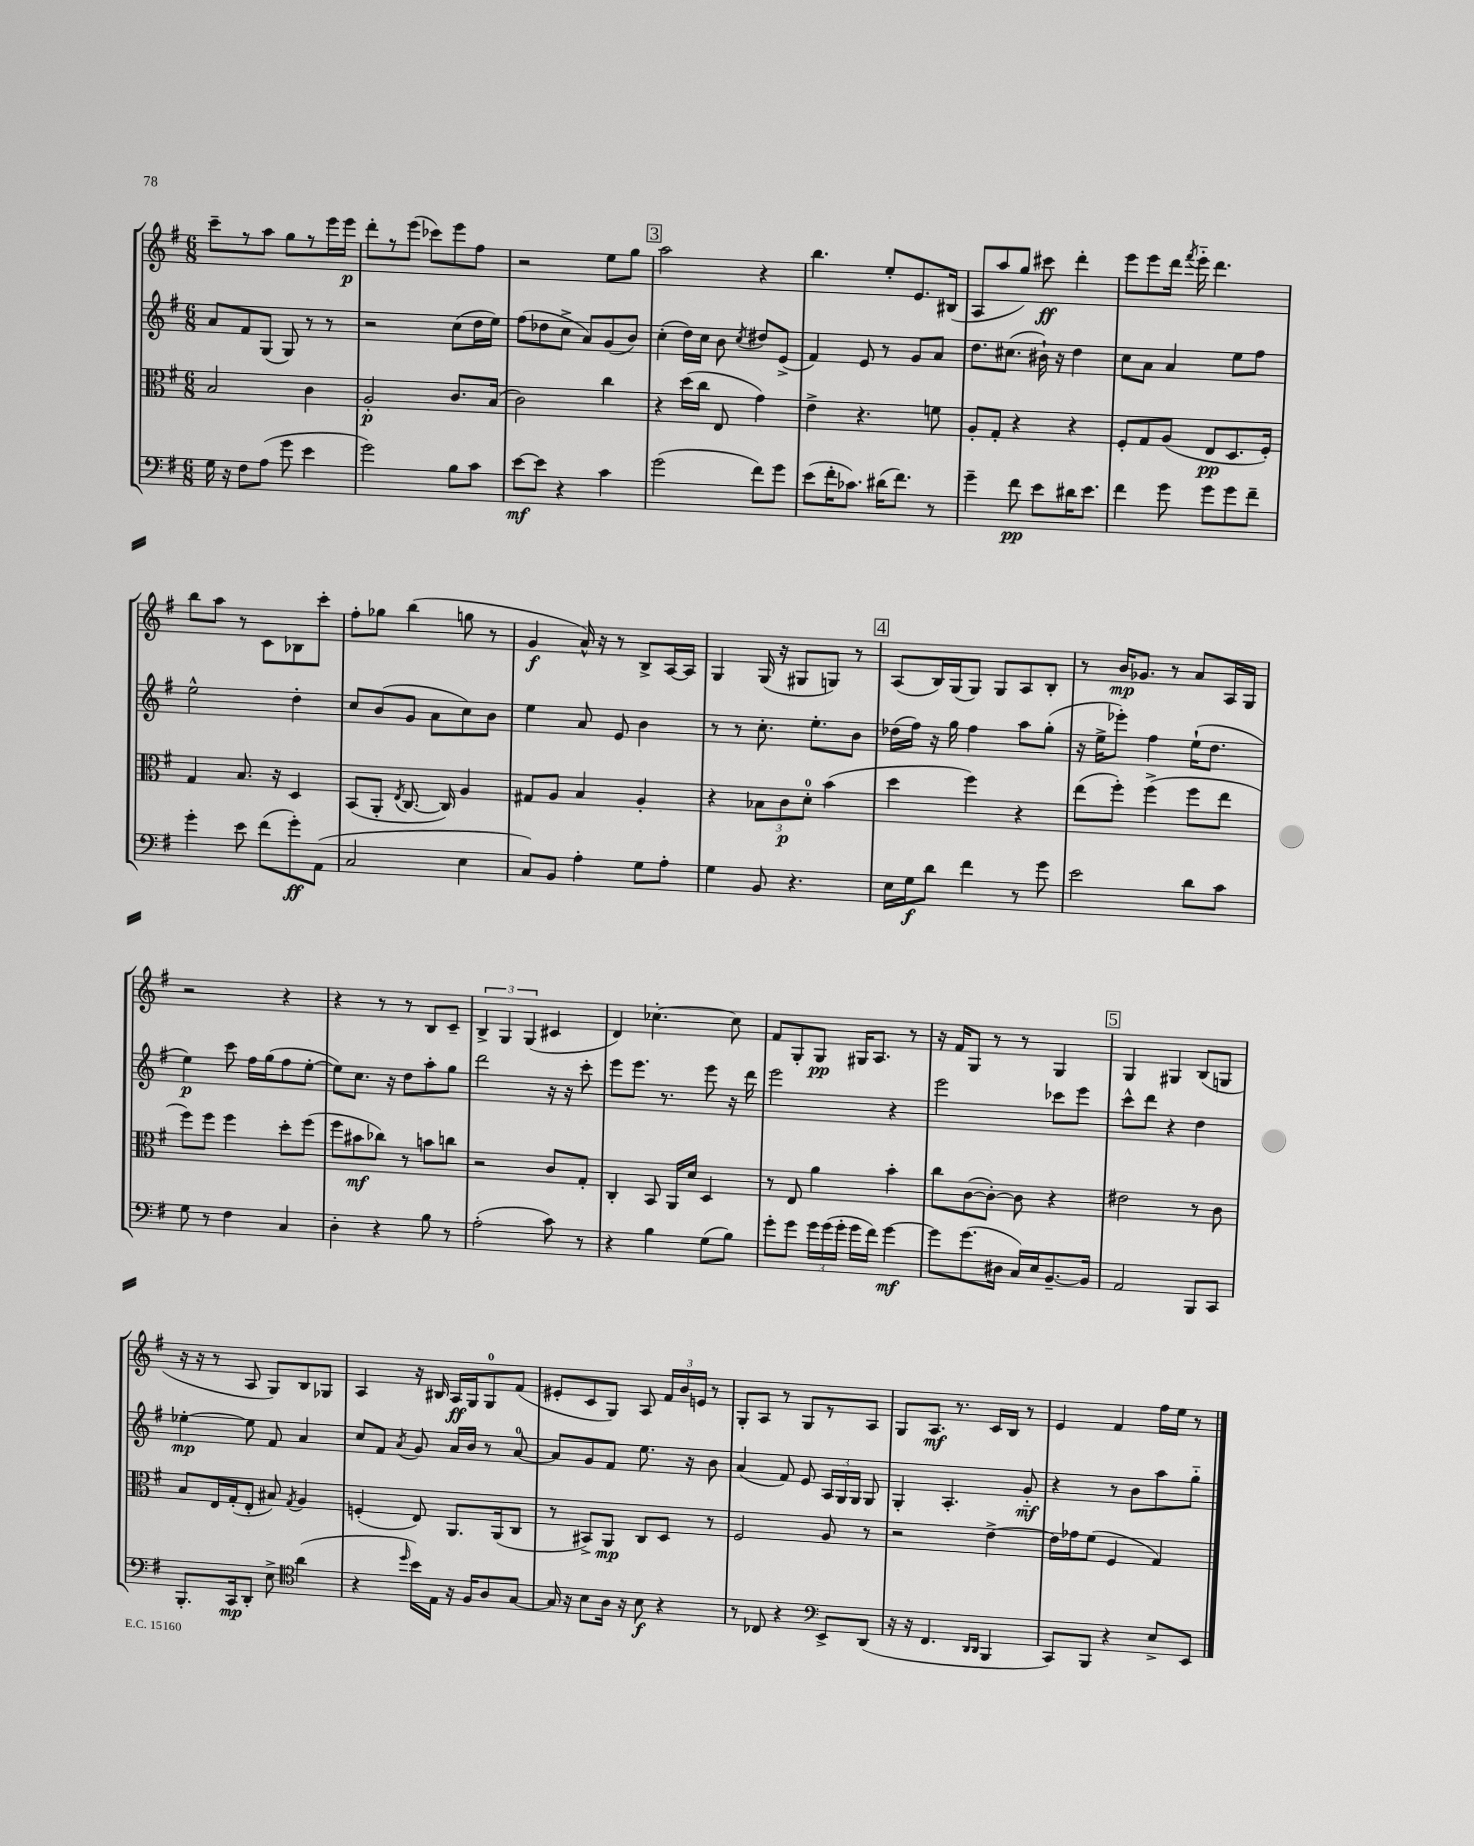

**kern	**dynam	**kern	**dynam	**kern	**dynam	**kern	**dynam
*part4	*part4	*part3	*part3	*part2	*part2	*part1	*part1
*staff4	*staff4	*staff3	*staff3	*staff2	*staff2	*staff1	*staff1
*clefF4	*	*clefC3	*	*clefG2	*	*clefG2	*
*k[f#]	*	*k[f#]	*	*k[f#]	*	*k[f#]	*
*M6/8	*	*M6/8	*	*M6/8	*	*M6/8	*
=86	=86	=86	=86	=86	=86	=86	=86
16G\	.	2B/	.	8a/L	.	8ccc~\L	.
16r	.	.	.	.	.	.	.
8F#\L	.	.	.	8f#/	.	8r	.
(8A\J	.	.	.	(8G/J	.	8aa\J	.
8g\	.	.	.	8G/)	.	8gg\L	.
4e\	.	4c\	.	8r	.	8r	.
.	.	.	.	8r	.	16eee\L	.
.	.	.	.	.	.	16eee\JJ	p
=87	=87	=87	=87	=87	=87	=87	=87
2g\)	.	2A'/	p	2r	.	8ddd'\L	.
.	.	.	.	.	.	8r	.
.	.	.	.	.	.	(8eee\J	.
.	.	.	.	.	.	8ccc-X\L)	.
8B\L	.	8.c/L	.	(8cc\L	.	8eee\	.
8c\J	.	.	.	16dd\L	.	8ff#\J	.
.	.	(16B/Jk	.	16ee\JJ)	.	.	.
=88	=88	=88	=88	=88	=88	=88	=88
[8e\L	mf	2c\)	.	(8ff#\L	.	2r	.
8e\J]	.	.	.	8dd-X\	.	.	.
4r	.	.	.	8cc^\J	.	.	.
.	.	.	.	8a/L)	.	.	.
4c\	.	4cc\	.	(8g/	.	8ee\L	.
.	.	.	.	8b/J)	.	8gg\J	.
!!LO:REH:place=s1:t=3
=89	=89	=89	=89	=89	=89	=89	=89
(2g\	.	4r	.	(4cc'\	.	2aa\	.
.	.	(16dd\LL	.	16dd\LL)	.	.	.
.	.	16cc\JJ	.	16cc\JJ	.	.	.
.	.	8E/	.	8b\	.	.	.
.	.	.	.	8qcc/	.	.	.
8f#\L)	.	4g\)	.	8dd#X/L	.	4r	.
8g\J	.	.	.	(8e^/J	.	.	.
=90	=90	=90	=90	=90	=90	=90	=90
(8e\L	.	4e^\	.	4f#/)	.	4.bb\	.
16f#'\K	.	.	.	.	.	.	.
8.c-X\J)	.	.	.	.	.	.	.
.	.	4.r	.	8e/	.	.	.
(16d#X\KL	.	.	.	8r	.	8ee'/L	.
8.f#\J)	.	.	.	.	.	.	.
.	.	.	.	8g/L	.	8.e/	.
8r	.	8fn\	.	8a/J	.	.	.
.	.	.	.	.	.	(16B#X/Jk	.
=91	=91	=91	=91	=91	=91	=91	=91
4g~\	.	8A'/L	.	8.dd\L	.	8A/L	.
.	.	8G'/J	.	.	.	8aa/	.
.	.	.	.	(8.cc#X\J	.	.	.
8f#\	pp	4r	.	.	.	8gg/J)	.
8e\L	.	.	.	16b#X`\)	.	8ccc#X\	ff
.	.	.	.	16r	.	.	.
16d#X\K	.	4r	.	4dd\	.	4ddd'\	.
8.e\J	.	.	.	.	.	.	.
=92	=92	=92	=92	=92	=92	=92	=92
4f#\	.	8F#'/L	.	8cc\L	.	8eee\L	.
.	.	8G/	.	8a\J	.	8eee\	.
8g\	.	(8A/J	.	4a/	.	16ddd\Jk	.
.	.	.	.	.	.	8qfff#/	.
.	.	.	.	.	.	16eee\	.
8g\L	.	8E/L	pp	.	.	4.ddd\	.
8g\	.	8.D/	.	8ee\L	.	.	.
8f#~\J	.	.	.	8ff#\J	.	.	.
.	.	16F#'/Jk)	.	.	.	.	.
!!LO:LB:g=z
=93	=93	=93	=93	=93	=93	=93	=93
4g'\	.	4G/	.	2ee^^\	.	8bb\L	.
.	.	.	.	.	.	8aa\J	.
8e\	.	8.B/	.	.	.	8r	.
(8f#\L	.	.	.	.	.	8c\L	.
.	.	16r	.	.	.	.	.
8g'\)	ff	4D/	.	4dd'\	.	8B-X\	.
(8AA\J	.	.	.	.	.	8ccc'\J	.
=94	=94	=94	=94	=94	=94	=94	=94
2C/	.	(8BB/L	.	8cc/L	.	8ff#'\L	.
.	.	8AA'/J	.	(8b/	.	8gg-X\J	.
.	.	8qE/	.	.	.	.	.
.	.	[8.C/	.	8g/J	.	(4bb\	.
.	.	.	.	8a\L	.	.	.
.	.	16C/])	.	.	.	.	.
4E\	.	4A/	.	8cc\)	.	8ggn\	.
.	.	.	.	8b\J	.	8r	.
=95	=95	=95	=95	=95	=95	=95	=95
8C/L)	.	8G#X/L	.	4ee\	.	4g/	f
8BB/J	.	8A/J	.	.	.	.	.
4A'\	.	4B/	.	8a/	.	16a^^/)	.
.	.	.	.	.	.	16r	.
.	.	.	.	8e/	.	8r	.
8G\L	.	4A'/	.	4b\	.	8B^/L	.
8A'\J	.	.	.	.	.	[16A/L	.
.	.	.	.	.	.	16A/JJ]	.
=96	=96	=96	=96	=96	=96	=96	=96
4G\	.	4r	.	8r	.	4G/	.
.	.	.	.	8r	.	.	.
8BB/	.	12B-X\L	.	8.cc'\	.	(16G/	.
.	.	.	.	.	.	16r	.
.	.	12c\	p	.	.	.	.
4.r	.	.	.	.	.	8G#X/L	.
.	.	12d'\J	.	.	.	.	.
.	.	.	.	8.ee'\L	.	.	.
.	.	(4b\	.	.	.	8Gn/J)	.
.	.	.	.	8b\J	.	8r	.
!!LO:REH:place=s1:t=4
=97	=97	=97	=97	=97	=97	=97	=97
16E\LL	.	4dd\	.	(16dd-X\LL	.	(8A/L	.
16G\J	f	.	.	16ff#\JJ)	.	.	.
8d\J	.	.	.	16r	.	16B/L)	.
.	.	.	.	16gg\	.	(16G/J	.
4f#\	.	4ff#\)	.	4ff#\	.	8G/J)	.
.	.	.	.	.	.	8G/L	.
8r	.	4r	.	8aa\L	.	8A/	.
8g\	.	.	.	(8gg'\J	.	8B'/J	.
=98	=98	=98	=98	=98	=98	=98	=98
2e\	.	(8ee\L	.	16r	.	8r	.
.	.	.	.	16ee^\KL	.	.	.
.	.	8ff#'\J)	.	8eee-X'\J)	.	16b/KL	mp
.	.	.	.	.	.	8.g-X/J	.
.	.	(4ff#^\	.	4ff#\	.	.	.
.	.	.	.	.	.	8r	.
8d\L	.	8ff#\L	.	(16ee`\KL	.	8a/L	.
.	.	.	.	8.dd\J	.	.	.
8c\J	.	8ee\J	.	.	.	16A/L	.
.	.	.	.	.	.	16G/JJ	.
!!LO:LB:g=z
=99	=99	=99	=99	=99	=99	=99	=99
8G\	.	8ff#\L)	.	4ee\)	p	2r	.
8r	.	8ff#\J	.	.	.	.	.
4F#\	.	4ff#\	.	8ccc\	.	.	.
.	.	.	.	16ff#\LL	.	.	.
.	.	.	.	(16gg\J	.	.	.
4C/	.	8dd'\L	.	8ff#\	.	4r	.
.	.	(8ff#\J	.	[8ee'\J	.	.	.
=100	=100	=100	=100	=100	=100	=100	=100
4D'\	.	8ff#\L	.	8ee\L])	.	4r	.
.	.	8b#X\	mf	8.cc\J	.	.	.
4r	.	8cc-X\J)	.	.	.	8r	.
.	.	.	.	16r	.	.	.
.	.	8r	.	8dd\L	.	8r	.
8B\	.	8bn\L	.	8aa'\	.	8B/L	.
8r	.	8ccn\J	.	8gg\J	.	8c~/J	.
=101	=101	=101	=101	=101	=101	=101	=101
(2A'\	.	2r	.	2ddd\	.	6B^/	.
.	.	.	.	.	.	6G/	.
.	.	.	.	.	.	(6G/	.
8c\)	.	8c/L	.	16r	.	4c#X/	.
.	.	.	.	16r	.	.	.
8r	.	8G'/J	.	8ccc'\	.	.	.
=102	=102	=102	=102	=102	=102	=102	=102
4r	.	4C'/	.	8eee\L	.	4d/)	.
.	.	.	.	8.eee\J	.	.	.
4B\	.	8BB/	.	.	.	[4.cc-X'\	.
.	.	.	.	8.r	.	.	.
.	.	16AA/LL	.	.	.	.	.
.	.	16d/JJ	.	.	.	.	.
(8G\L	.	4D/	.	8eee\	.	.	.
8B\J)	.	.	.	16r	.	8cc-\]	.
.	.	.	.	16ddd\	.	.	.
=103	=103	=103	=103	=103	=103	=103	=103
8g'\L	.	8r	.	2eee\	.	8f#/L	.
8g\J	.	8E/	.	.	.	8G'/	.
24g\LL	.	4a\	.	.	.	8G/J	pp
(24g\	.	.	.	.	.	.	.
24g'\JJ	.	.	.	.	.	.	.
16g\LL	.	.	.	.	.	16G#X/KL	.
16f#\JJ)	.	.	.	.	.	8.A/J	.
[4g\	mf	4b'\	.	4r	.	.	.
.	.	.	.	.	.	8r	.
=104	=104	=104	=104	=104	=104	=104	=104
8g\L]	.	8cc\L	.	2eee\	.	16r	.
.	.	.	.	.	.	16f#/KL	.
(8.g\	.	([8c\	.	.	.	8G/J	.
.	.	8c'\J_)	.	.	.	8r	.
16D#X\Jk	.	.	.	.	.	.	.
16C/LL)	.	8c\]	.	.	.	8r	.
16E/J	.	.	.	.	.	.	.
[8.BB~/	.	4r	.	8ccc-X\L	.	4G/	.
.	.	.	.	8eee\J	.	.	.
16BB/Jk]	.	.	.	.	.	.	.
!!LO:REH:place=s1:t=5
=105	=105	=105	=105	=105	=105	=105	=105
2AA/	.	2e#X\	.	8ccc^^\L	.	4G/	.
.	.	.	.	8ddd\J	.	.	.
.	.	.	.	4r	.	4G#X/	.
8BBB/L	.	8r	.	4dd\	.	(8B/L	.
8CC/J	.	8c\	.	.	.	8Gn/J	.
!!LO:LB:g=z
=106	=106	=106	=106	=106	=106	=106	=106
8.BBB'/L	.	8B/L	.	[4ee-X'\	mp	16r	.
.	.	.	.	.	.	16r	.
.	.	16E/L	.	.	.	8r	.
16CC/k	mp	(16G'/J	.	.	.	.	.
8DD'/J	.	8E'/J	.	8ee-\]	.	8A/	.
8E^\	.	8B#X/)	.	8f#/	.	8G/L)	.
*clefC4	*	*	*	*	*	*	*
.	.	8qG/	.	.	.	.	.
(4a\	.	4A/	.	4a/	.	8B/	.
.	.	.	.	.	.	8G-X/J	.
=107	=107	=107	=107	=107	=107	=107	=107
4r	.	(4Fn'/	.	8cc/L	.	4A/	.
.	.	.	.	8f#/J	.	.	.
16qqdd/	.	.	.	8qa/	.	.	.
16b\LL)	.	8E/)	.	8g/	.	16r	.
16E\JJ	.	.	.	.	.	16B#X/	.
16r	.	8.AA/L	.	16a/LL	.	16A/LL	ff
16F#/KL	.	.	.	16b/JJ	.	16G/J	.
8A/	.	.	.	8r	.	8G/	.
.	.	(16AA/k	.	.	.	.	.
[8G/J	.	8C/J	.	[8a/	.	(8f#/J	.
=108	=108	=108	=108	=108	=108	=108	=108
16G/]	.	8r	.	8a/L]	.	8e#X'/L	.
16r	.	.	.	.	.	.	.
8B\L	.	8BB#X^/L)	.	8g/	.	8c/	.
16A\Jk	.	8AA/J	mp	8f#/J	.	8G/J)	.
16r	.	.	.	.	.	.	.
8B\	f	8C/L	.	8.ee\	.	8A/	.
4r	.	8D/J	.	.	.	24f#/LL	.
.	.	.	.	.	.	24b/	.
.	.	.	.	16r	.	.	.
.	.	.	.	.	.	24en/JJ	.
.	.	8r	.	8b\	.	8r	.
=109	=109	=109	=109	=109	=109	=109	=109
8r	.	2F#/	.	(4a/	.	8G'/L	.
8C-X/	.	.	.	.	.	8A/J	.
4r	.	.	.	8f#/)	.	8r	.
.	.	.	.	8e/	.	8G/L	.
*clefF4	*	*	*	*	*	*	*
8EE^/L	.	8A/	.	24A/LL	.	8r	.
.	.	.	.	24G/	.	.	.
.	.	.	.	24G/JJ	.	.	.
(8DD/J	.	8r	.	8G/	.	8A/J	.
=110	=110	=110	=110	=110	=110	=110	=110
16r	.	2r	.	4G'/	.	8G/L	.
16r	.	.	.	.	.	.	.
4.FF#/	.	.	.	.	.	8.A/J	mf
.	.	.	.	4.A'/	.	.	.
.	.	.	.	.	.	8.r	.
16qqDD/LL	.	.	.	.	.	.	.
16qqDD/JJ	.	.	.	.	.	.	.
4BBB/	.	[4e^\	.	.	.	16c/LL	.
.	.	.	.	.	.	16B/JJ	.
.	.	.	.	8g/	mf	8r	.
=111	=111	=111	=111	=111	=111	=111	=111
8CC/L)	.	16e\LL]	.	4r	.	4e/	.
.	.	16g-X\J	.	.	.	.	.
8BBB/J	.	(8f#\J	.	.	.	.	.
4r	.	4F#/	.	8r	.	4f#/	.
.	.	.	.	8b\L	.	.	.
8E^/L	.	4G/)	.	8aa\	.	16ff#\LL	.
.	.	.	.	.	.	16ee\JJ	.
8EE/J	.	.	.	8gg\J	.	8r	.
==	==	==	==	==	==	==	==
*-	*-	*-	*-	*-	*-	*-	*-
